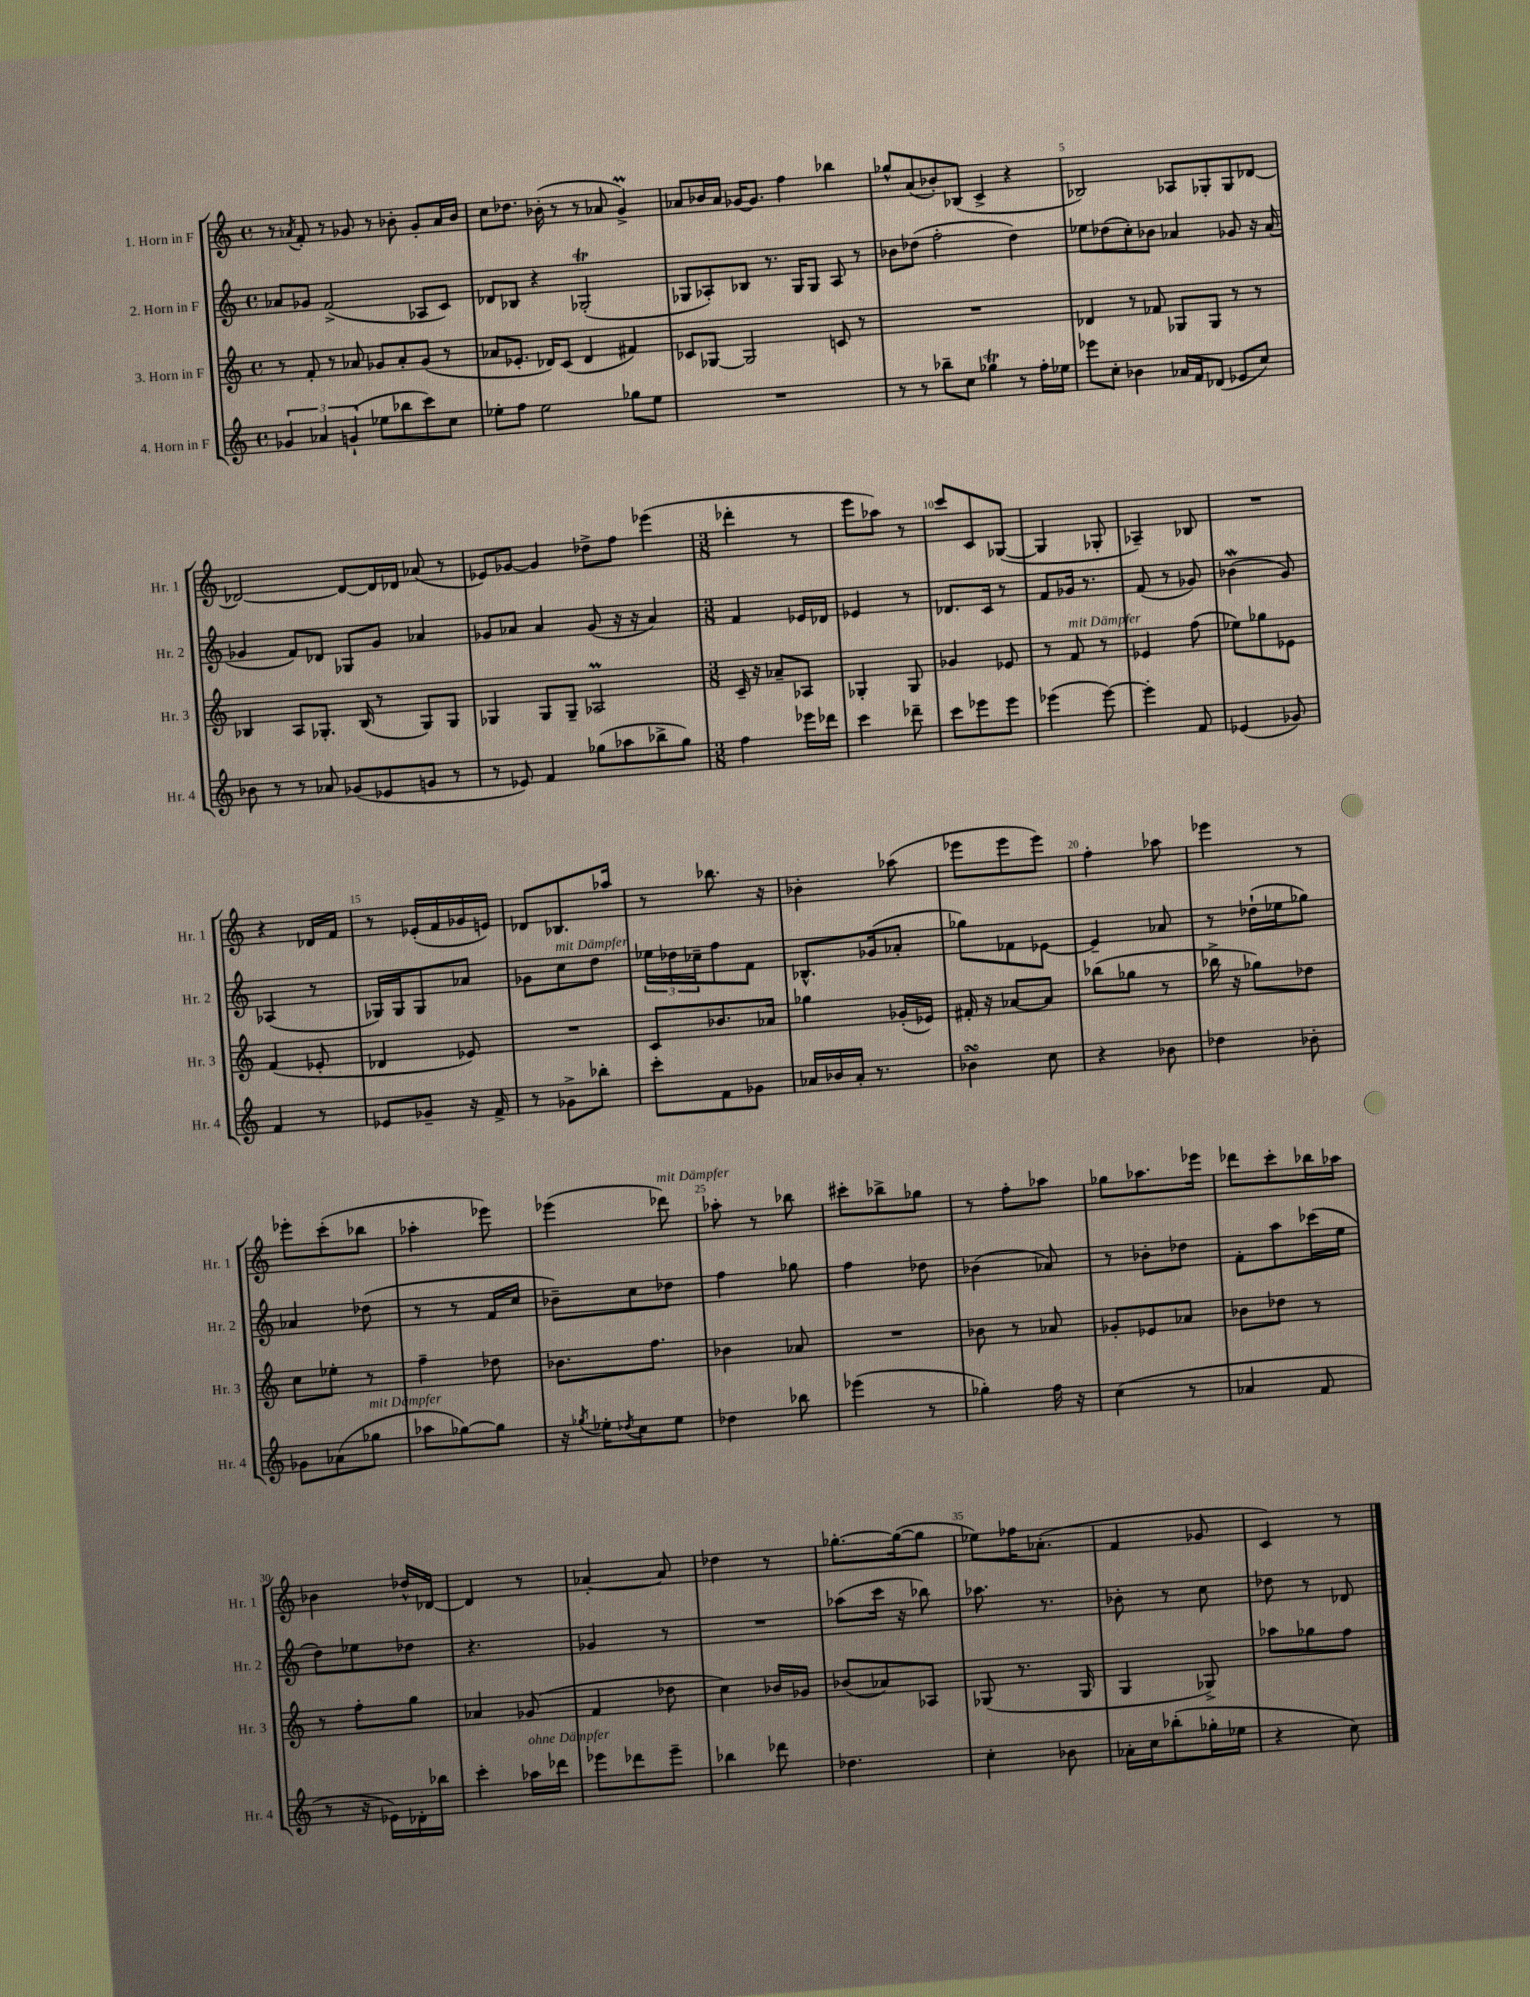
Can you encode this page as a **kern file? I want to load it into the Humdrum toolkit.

**kern	**kern	**kern	**kern
*staff4	*staff3	*staff2	*staff1
*clefG2	*clefG2	*clefG2	*clefG2
*k[]	*k[]	*k[]	*k[]
*M4/4	*M4/4	*M4/4	*M4/4
*met(c)	*met(c)	*met(c)	*met(c)
6g-	8r	8a-	8r
.	.	.	8qa-
.	8f'	8g-	8f'
6a-	.	.	.
.	8r	(2f^	8r
(6g`	.	.	.
.	8a-	.	8g-
8ee-	8g-	.	8r
8bb-	8a-'	.	8b-'
8ccc)	(8g-	8A-	8g-'
8cc	8r	8c)	16a-
.	.	.	16b-
=	=	=	=
8ee-'	8a-	8d-	8cc
8ff	8.e-'	8B-	8.dd-
2ee-	.	4r	.
.	16d-)	.	(16b-'
.	(8c	.	8r
.	4d-	(2G-'	8r
.	.	.	8a-
8gg-	4f#)	.	4g^)
8ee-	.	.	.
=	=	=	=
1r	8c-	8G-	8a-
.	[8G-	8A-')	16b-
.	.	.	16a-
.	2G-]	8B-	[16g-
.	.	.	8.g-]
.	.	8.r	.
.	.	.	4ff
.	.	16G-	.
.	.	8G-	.
.	8c	8A-	4bb-
.	8r	8r	.
=	=	=	=
8r	1r	8b-	8gg-^^
8r	.	(8dd-	(8a
8bb-~	.	2ff'	8b-')
8cc	.	.	(8B-
4gg-	.	.	4c^
8r	.	4dd-)	4r
16ff'	.	.	.
16ee-	.	.	.
=	=	=	=
8eee-	4d-	8ee-	2B-)
8cc'	.	(8dd-	.
4b-	8r	8cc')	.
.	8f-	8b-	.
16a-	8G-	4a-	8A-
16f	.	.	.
(8d-	8G-	.	8G-'
8e-	8r	8g-	8G-
8cc)	8r	16r	[8d-
.	.	(16a-	.
=	=	=	=
8b-	4B-	4g-	2d-_
8r	.	.	.
8r	8A	8f)	.
8a-	8.G-'	8d-	.
(8g-	.	8G-	8d-_
.	(16B-	.	.
8e-	8r	8g-	16d-]
.	.	.	16d-
8g	8G-)	4a-	(8a-
8r	8G-	.	8r
=	=	=	=
8r	4G-	8g-	8e-)
8e-)	.	8a-	[8g-
4f	8G-	4a-	4g-]
.	8G-~	.	.
(8gg-	2A-	(8g-	8dd-^
8aa-	.	16r	8ff
.	.	16r	.
8bb-^	.	4a-)	(4eee-
8gg-)	.	.	.
=	=	=	=
*M3/8	*M3/8	*M3/8	*M3/8
4ff	16c~	4f	4ddd-'
.	16r	.	.
.	8a-~	.	.
16eee-	8A-	16e-	8r
16ddd-	.	16d-	.
=	=	=	=
4ccc	4G-'	4e-	8eee
.	.	.	8aa-)
8ddd-~	8G-	8r	8r
=	=	=	=
8ccc	4g-	8.d-	8ccc
8eee-	.	.	8c
.	.	16c	.
8eee-	8e-	8r	([8G-
=	=	=	=
(4eee-	8r	8f	4G-]
.	8f	16g-	.
.	.	8.r	.
[8eee-)	8r	.	8G-'
=	=	=	=
4eee-']	4e-	(8f	4A-~)
.	.	8r	.
8f	(8ff	8g-)	8B-
=	=	=	=
(4e-	8ee-)	(4b-	4.r
.	8gg-	.	.
8g-)	8e-	8g)	.
=	=	=	=
4f	(4f	(4A-	4r
8r	8e-'	8r	16d-
.	.	.	16f
=	=	=	=
8e-	4d-	16G-)	8r
.	.	16G-	.
8g-~	.	8G-	(16e-'
.	.	.	16f
16r	8e-)	8a-	16g-
16f^	.	.	16e)
=	=	=	=
8r	4.r	8g-	8d-
8g-^	.	8cc	8.B-
8bb-'	.	8dd	.
.	.	.	16aa-
=	=	=	=
8ccc'	8c	24ee-	8r
.	.	24dd-	.
.	.	24cc-~	.
8f	8.b-	8ff	8.bb-
8g-	.	8f	.
.	16a-	.	16r
=	=	=	=
16a-	4gg-	8.B-^^	4b-'
16b-	.	.	.
16a-'	.	.	.
8.r	.	(16g-	.
.	(16g-'	8a-'	(8aa-
.	16e-)	.	.
=	=	=	=
4b-	16f#'	8gg-)	8eee-
.	16r	.	.
.	[8a-	8f-	8eee-
8cc	8a-]	[8e-	8eee-)
=	=	=	=
4r	(8bb-	4e-~]	4ff'
.	8gg-	.	.
8b-	8r	8a-	8aa-
=	=	=	=
4dd-	16bb-^	8r	4eee-
.	16r	.	.
.	8gg-)	(16dd-`	.
.	.	16ee-	.
8b-'	8dd-	8gg-)	8r
=	=	=	=
8g-	8cc	4a-	8eee-'
(8a-	8ee-'	.	(8ccc'
8gg-	8r	(8dd-	8bb-
=	=	=	=
8aa-	4ff~	8r	4aa-'
[8gg-)	.	8r	.
8gg-]	8dd-	16f	8eee-)
.	.	16cc	.
=	=	=	=
16r	8.b-	8b-~)	(4eee-
8qgg-	.	.	.
16ee-'	.	.	.
8qdd-	.	.	.
8cc	.	8cc	.
.	8.ff	.	.
8ee-	.	8dd-	8ddd-)
=	=	=	=
4dd-	4b-	4ff	8aa-'
.	.	.	8r
8bb-	8a-	8gg-	8bb-
=	=	=	=
(4eee-	4.r	4ff	8ccc#'
.	.	.	8bb-^
8r	.	8dd-	8gg-
=	=	=	=
4gg-')	8b-	(4b-	8r
.	8r	.	8ff'
16ff	8a-	8a-)	8aa-
16r	.	.	.
=	=	=	=
(4cc	8g-'	8r	8gg-
.	8e-	8b-'	8.aa-
8r	8a-	8dd-	.
.	.	.	16eee-
=	=	=	=
4a-	8b-	8f'	8ddd-
.	8dd-	8aa	8ccc'
8f	8r	(16ccc-	16bb-
.	.	16ee	16aa-
=	=	=	=
8r	8r	8dd)	4b-
16r	8ff'	8ee-	.
16e-)	.	.	.
16d-'	8gg	8dd-	16dd-^^
16bb-	.	.	[16d-
=	=	=	=
4ccc'	4a-	4.r	4d-]
16aa-	(8g-	.	8r
16ddd-	.	.	.
=	=	=	=
8eee-	4f	4g-	[4a-'
8ddd-	.	.	.
8eee-~	8dd-	8r	8a-]
=	=	=	=
4bb-	4cc)	4.r	4dd-
8ddd-	16b-	.	8r
.	16g-	.	.
=	=	=	=
4.dd-	(8b-	(8aa-	[8.gg-'
.	8a-)	16ccc	.
.	.	16r	(16gg-_
.	8A-	8bb-)	8gg-]
=	=	=	=
4cc'	(8G-	8.aa-	8ee-)
.	8.r	.	16ff-
.	.	8.r	(8.a-'
8b-	.	.	.
.	16G-	.	.
=	=	=	=
16a-'	4G	8b-'	4f
16cc	.	.	.
(8bb-'	.	8r	.
16gg-'	8G-^)	8cc	8g-
16ee-	.	.	.
=	=	=	=
4r	8aa-	8dd-	4c)
.	8gg-	8r	.
8cc)	8ff	8d-	8r
==	==	==	==
*-	*-	*-	*-
